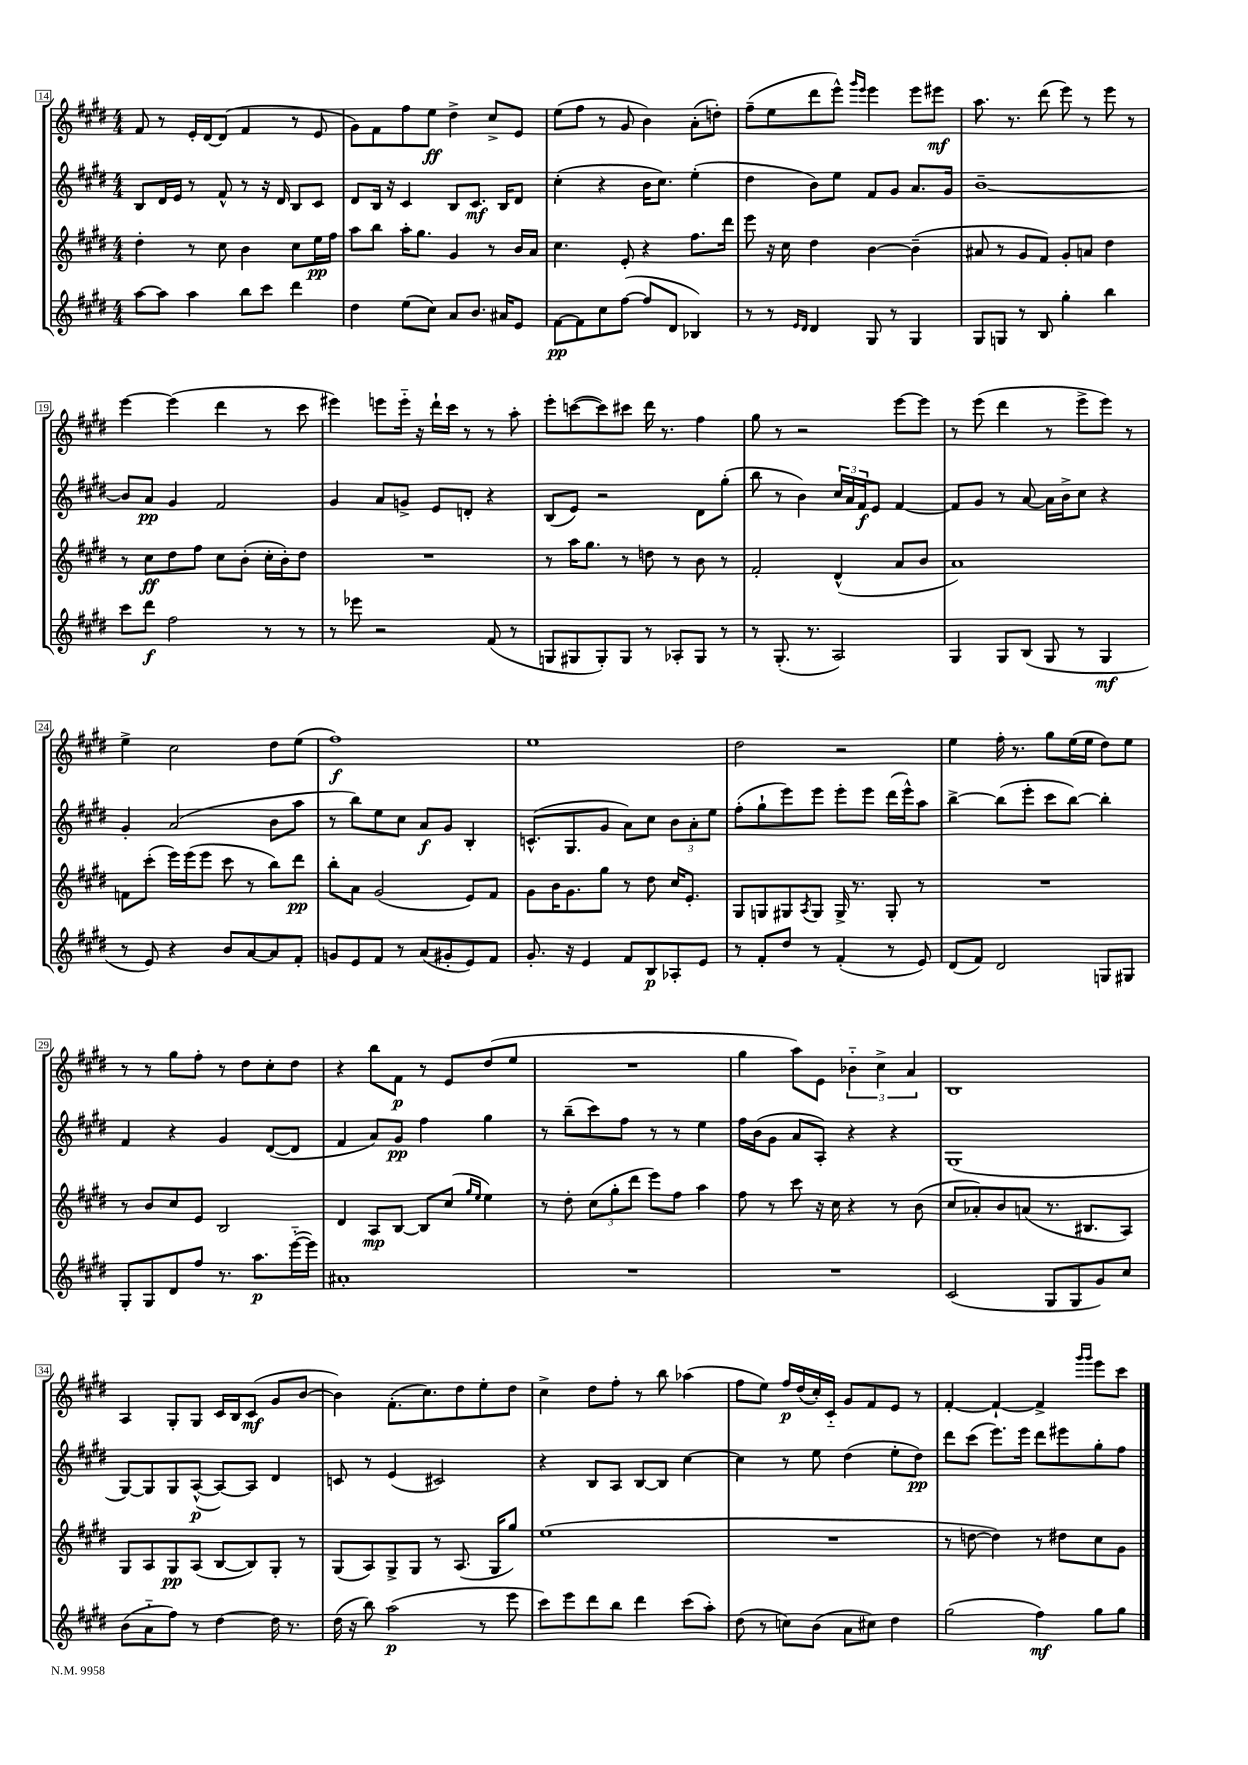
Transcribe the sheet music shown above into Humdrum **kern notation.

**kern	**dynam	**kern	**dynam	**kern	**dynam	**kern	**dynam
*part4	*part4	*part3	*part3	*part2	*part2	*part1	*part1
*staff4	*staff4	*staff3	*staff3	*staff2	*staff2	*staff1	*staff1
*clefG2	*	*clefG2	*	*clefG2	*	*clefG2	*
*k[f#c#g#d#]	*	*k[f#c#g#d#]	*	*k[f#c#g#d#]	*	*k[f#c#g#d#]	*
*M4/4	*	*M4/4	*	*M4/4	*	*M4/4	*
=14	=14	=14	=14	=14	=14	=14	=14
[8aa\L	.	4dd#'\	.	8B/L	.	8f#/	.
8aa\J]	.	.	.	16d#/L	.	8r	.
.	.	.	.	16e/JJ	.	.	.
4aa\	.	8r	.	8r	.	16e'/LL	.
.	.	.	.	.	.	[16d#/J	.
.	.	8cc#\	.	8f#^^/	.	(8d#/J]	.
8bb\L	.	4b\	.	8r	.	4f#/	.
8ccc#\J	.	.	.	16r	.	.	.
.	.	.	.	16d#/	.	.	.
4ddd#\	.	8cc#\L	.	8B/L	.	8r	.
.	.	16ee\L	pp	8c#/J	.	8e/	.
.	.	16ff#\JJ	.	.	.	.	.
=15	=15	=15	=15	=15	=15	=15	=15
4dd#\	.	8aa\L	.	8d#/L	.	8g#\L)	.
.	.	8bb\J	.	16B/Jk	.	8f#\	.
.	.	.	.	16r	.	.	.
(8ee\L	.	16aa'\KL	.	4c#/	.	8ff#\	.
.	.	8.gg#\J	.	.	.	.	.
8cc#\J)	.	.	.	.	.	8ee\J	ff
8a/L	.	4g#/	.	8B/L	.	4dd#^\	.
8.b/J	.	.	.	8.c#/J	mf	.	.
.	.	8r	.	.	.	8cc#^/L	.
16a#X/KL	.	.	.	16B/KL	.	.	.
8e/J	.	16b/LL	.	8d#/J	.	8e/J	.
.	.	16a/JJ	.	.	.	.	.
=16	=16	=16	=16	=16	=16	=16	=16
[8f#\L	pp	4.cc#\	.	(4cc#'\	.	(8ee\L	.
8f#\]	.	.	.	.	.	8ff#\J	.
8cc#\	.	.	.	4r	.	8r	.
([8ff#\J	.	8e'/	.	.	.	8g#/	.
8ff#/L]	.	4r	.	16b\KL	.	4b\)	.
.	.	.	.	8.cc#\J)	.	.	.
8d#/J	.	.	.	.	.	.	.
4B-X/)	.	8.ff#\L	.	(4ee'\	.	(8a'\L	.
.	.	.	.	.	.	8ddn'\J)	.
.	.	16ddd#\Jk	.	.	.	.	.
=17	=17	=17	=17	=17	=17	=17	=17
8r	.	8eee\	.	4dd#\	.	(8ff#~\L	.
8r	.	16r	.	.	.	8ee\	.
.	.	16cc#\	.	.	.	.	.
16qqe/LL	.	.	.	.	.	.	.
16qqd#/JJ	.	.	.	.	.	.	.
4d#/	.	4dd#\	.	8b\L)	.	8ddd#\	.
.	.	.	.	8ee\J	.	8eee^^\J)	.
.	.	.	.	.	.	16qqggg#/LL	.
.	.	.	.	.	.	16qqeee/JJ	.
8G#/	.	[4b\	.	8f#/L	.	4eee\	.
8r	.	.	.	8g#/J	.	.	.
4G#/	.	(4b~\]	.	8.a/L	.	8eee\L	.
.	.	.	.	.	.	8eee#X\J	mf
.	.	.	.	16g#/Jk	.	.	.
=18	=18	=18	=18	=18	=18	=18	=18
8G#/L	.	8a#X/	.	[1b~	.	8.aa\	.
8Gn/J	.	8r	.	.	.	.	.
.	.	.	.	.	.	8.r	.
8r	.	8g#/L	.	.	.	.	.
8B/	.	8f#/J)	.	.	.	(8ddd#\	.
4gg#'\	.	8g#'/L	.	.	.	8eee\)	.
.	.	8an/J	.	.	.	8r	.
4bb\	.	4dd#\	.	.	.	8eee\	.
.	.	.	.	.	.	8r	.
!!LO:LB:g=z
=19	=19	=19	=19	=19	=19	=19	=19
8ccc#\L	.	8r	.	8b/L]	.	[4eee\	.
8ddd#\J	f	8cc#\L	ff	8a/J	pp	.	.
2ff#\	.	8dd#\	.	4g#/	.	(4eee\]	.
.	.	8ff#\J	.	.	.	.	.
.	.	8cc#\L	.	2f#/	.	4ddd#\	.
.	.	(8b'\J	.	.	.	.	.
8r	.	16cc#'\LL	.	.	.	8r	.
.	.	16b'\J)	.	.	.	.	.
8r	.	8dd#\J	.	.	.	8ccc#\	.
=20	=20	=20	=20	=20	=20	=20	=20
8r	.	1r	.	4g#/	.	4eee#X\)	.
8eee-X\	.	.	.	.	.	.	.
2r	.	.	.	8a/L	.	8eeen\L	.
.	.	.	.	8gn^/J	.	16eee\Jk	.
.	.	.	.	.	.	16r	.
.	.	.	.	8e/L	.	16ddd#`\LL	.
.	.	.	.	.	.	16ccc#\JJ	.
.	.	.	.	8dn'/J	.	8r	.
(8f#/	.	.	.	4r	.	8r	.
8r	.	.	.	.	.	8aa'\	.
=21	=21	=21	=21	=21	=21	=21	=21
8Gn/L	.	8r	.	(8B/L	.	8eee'\L	.
8G#X/	.	16aa\KL	.	8e/J)	.	([8cccn\	.
.	.	8.gg#\J	.	.	.	.	.
8G#'/)	.	.	.	2r	.	8ccc\])	.
8G#/J	.	8r	.	.	.	8ccc#X\J	.
8r	.	8ddn\	.	.	.	16ddd#\	.
.	.	.	.	.	.	8.r	.
8A-X'/L	.	8r	.	.	.	.	.
8G#/J	.	8b\	.	8d#\L	.	4ff#\	.
8r	.	8r	.	(8gg#'\J	.	.	.
=22	=22	=22	=22	=22	=22	=22	=22
8r	.	2f#'/	.	8bb\	.	8gg#\	.
(8.G#'/	.	.	.	8r	.	8r	.
.	.	.	.	4b\)	.	2r	.
8.r	.	.	.	.	.	.	.
2A/)	.	(4d#^^/	.	24cc#/LL	.	.	.
.	.	.	.	24a/	.	.	.
.	.	.	.	24f#/J	f	.	.
.	.	.	.	8e/J	.	.	.
.	.	8a/L	.	[4f#/	.	[8eee\L	.
.	.	8b/J	.	.	.	8eee\J]	.
=23	=23	=23	=23	=23	=23	=23	=23
4G#/	.	1a)	.	8f#/L]	.	8r	.
.	.	.	.	8g#/J	.	(8eee\	.
8G#/L	.	.	.	8r	.	4ddd#\	.
(8B/J	.	.	.	[8a/	.	.	.
8G#/	.	.	.	16a\LL]	.	8r	.
.	.	.	.	16b^\J	.	.	.
8r	.	.	.	8cc#\J	.	8eee^\L	.
4G#/	mf	.	.	4r	.	8eee\J)	.
.	.	.	.	.	.	8r	.
!!LO:LB:g=z
=24	=24	=24	=24	=24	=24	=24	=24
8r	.	8fn\L	.	4g#'/	.	4ee^\	.
8e/)	.	(8ccc#'\J	.	.	.	.	.
4r	.	16eee\LL)	.	(2a/	.	2cc#\	.
.	.	(16eee\J	.	.	.	.	.
.	.	8eee\J	.	.	.	.	.
8b/L	.	8ccc#\	.	.	.	.	.
[8a/	.	8r	.	.	.	.	.
8a/]	.	8bb\L)	.	8b\L	.	8dd#\L	.
8f#'/J	.	8ddd#\J	pp	8aa\J	.	(8ee\J	.
=25	=25	=25	=25	=25	=25	=25	=25
8gn/L	.	8bb'\L	.	8r	.	1ff#)	f
8e/	.	8a\J	.	8bb\L)	.	.	.
8f#/J	.	(2g#/	.	8ee\	.	.	.
8r	.	.	.	8cc#\J	.	.	.
(8a/L	.	.	.	8a/L	f	.	.
8g#X'/	.	.	.	8g#/J	.	.	.
8e/)	.	8e/L)	.	4B'/	.	.	.
8f#/J	.	8f#/J	.	.	.	.	.
=26	=26	=26	=26	=26	=26	=26	=26
8.g#'/	.	8g#\L	.	(8.cn^^/L	.	1ee	.
.	.	16b\K	.	.	.	.	.
16r	.	8.g#\	.	8.G#/	.	.	.
4e/	.	.	.	.	.	.	.
.	.	8gg#\J	.	8g#/J	.	.	.
8f#/L	.	8r	.	8a\L)	.	.	.
8B/	p	8dd#\	.	8cc#\J	.	.	.
8A-X'/	.	16cc#/KL	.	12b\L	.	.	.
.	.	8.e'/J	.	.	.	.	.
.	.	.	.	12a'\	.	.	.
8e/J	.	.	.	.	.	.	.
.	.	.	.	12ee\J	.	.	.
=27	=27	=27	=27	=27	=27	=27	=27
8r	.	8G#/L	.	(8ff#'\L	.	2dd#\	.
8f#'/L	.	8Gn/	.	8gg#`\	.	.	.
8dd#/J	.	8G#X/	.	8eee\)	.	.	.
.	.	8qA/	.	.	.	.	.
8r	.	8G#/J	.	8eee\J	.	.	.
(4f#'/	.	16G#^/	.	8eee'\L	.	2r	.
.	.	8.r	.	.	.	.	.
.	.	.	.	8eee\J	.	.	.
8r	.	8G#'/	.	(16ddd#\LL	.	.	.
.	.	.	.	16eee^^\J)	.	.	.
8e/)	.	8r	.	8aa\J	.	.	.
=28	=28	=28	=28	=28	=28	=28	=28
(8d#/L	.	1r	.	[4bb^\	.	4ee\	.
8f#/J)	.	.	.	.	.	.	.
2d#/	.	.	.	(8bb\L]	.	16ff#'\	.
.	.	.	.	.	.	8.r	.
.	.	.	.	8eee'\J	.	.	.
.	.	.	.	8ccc#\L	.	8gg#\L	.
.	.	.	.	[8bb\J)	.	(16ee\L	.
.	.	.	.	.	.	16ee\JJ	.
8Gn/L	.	.	.	4bb'\]	.	8dd#\L)	.
8G#X/J	.	.	.	.	.	8ee\J	.
!!LO:LB:g=z
=29	=29	=29	=29	=29	=29	=29	=29
8G#'/L	.	8r	.	4f#/	.	8r	.
8G#/	.	8b/L	.	.	.	8r	.
8d#/	.	8cc#/	.	4r	.	8gg#\L	.
8ff#/J	.	8e/J	.	.	.	8ff#'\J	.
8.r	.	2B/	.	4g#/	.	8r	.
.	.	.	.	.	.	8dd#\L	.
8.aa\L	p	.	.	.	.	.	.
.	.	.	.	([8d#/L	.	8cc#'\	.
([16eee\L	.	.	.	8d#/J]	.	8dd#\J	.
16eee\JJ])	.	.	.	.	.	.	.
=30	=30	=30	=30	=30	=30	=30	=30
1a#X'	.	4d#/	.	4f#/	.	4r	.
.	.	8A/L	mp	8a/L)	.	8bb\L	.
.	.	[8B/J	.	8g#/J	pp	8f#\J	p
.	.	8B/L]	.	4ff#\	.	8r	.
.	.	(8cc#/J	.	.	.	8e/L	.
.	.	16qqgg#/LL	.	.	.	.	.
.	.	16qqee/JJ	.	.	.	.	.
.	.	4ee\)	.	4gg#\	.	(8dd#/	.
.	.	.	.	.	.	8ee/J	.
=31	=31	=31	=31	=31	=31	=31	=31
1r	.	8r	.	8r	.	1r	.
.	.	8dd#'\	.	(8bb~\L	.	.	.
.	.	(12cc#\L	.	8ccc#\)	.	.	.
.	.	12gg#'\	.	.	.	.	.
.	.	.	.	8ff#\J	.	.	.
.	.	12ddd#\J	.	.	.	.	.
.	.	8eee\L)	.	8r	.	.	.
.	.	8ff#\J	.	8r	.	.	.
.	.	4aa\	.	4ee\	.	.	.
=32	=32	=32	=32	=32	=32	=32	=32
1r	.	8ff#\	.	16ff#\LL	.	4gg#\	.
.	.	.	.	(16b\J	.	.	.
.	.	8r	.	8g#\J	.	.	.
.	.	8ccc#\	.	8a/L	.	8aa\L)	.
.	.	16r	.	8A'/J)	.	8e\J	.
.	.	16cc#\	.	.	.	.	.
.	.	4r	.	4r	.	6b-X\	.
.	.	.	.	.	.	6cc#^\	.
.	.	8r	.	4r	.	.	.
.	.	.	.	.	.	6a/	.
.	.	(8b\	.	.	.	.	.
=33	=33	=33	=33	=33	=33	=33	=33
(2c#/	.	8cc#/L	.	(1G#	.	1B	.
.	.	8a-X'/)	.	.	.	.	.
.	.	8b/	.	.	.	.	.
.	.	(8an/J	.	.	.	.	.
8G#/L	.	8.r	.	.	.	.	.
8G#/	.	.	.	.	.	.	.
.	.	8.B#X/L	.	.	.	.	.
8g#/)	.	.	.	.	.	.	.
8cc#/J	.	8A/J)	.	.	.	.	.
!!LO:LB:g=z
=34	=34	=34	=34	=34	=34	=34	=34
(8b\L	.	8G#/L	.	[8G#/L)	.	4A/	.
8a\	.	8A/	.	8G#/]	.	.	.
8ff#\J)	.	8G#/	pp	8G#/	.	8G#'/L	.
8r	.	(8A/J	.	([8A^^/J	p	8G#/J	.
[4dd#\	.	[8B/L	.	8A/L_)	.	16c#/LL	.
.	.	.	.	.	.	16B/J	.
.	.	8B/])	.	8A/J]	.	(8c#/J	mf
16dd#\]	.	8G#'/J	.	4d#/	.	8g#/L	.
8.r	.	.	.	.	.	.	.
.	.	8r	.	.	.	[8b/J	.
=35	=35	=35	=35	=35	=35	=35	=35
(16dd#\	.	(8G#/L	.	8cn/	.	4b\])	.
16r	.	.	.	.	.	.	.
8bb\)	.	8A/)	.	8r	.	.	.
(2aa\	p	8G#^/	.	(4e/	.	(8.f#'\L	.
.	.	8G#/J	.	.	.	.	.
.	.	.	.	.	.	8.cc#\)	.
.	.	8r	.	2c#X/)	.	.	.
.	.	(8.A/	.	.	.	8dd#\	.
8r	.	.	.	.	.	8ee'\	.
.	.	16G#/KL	.	.	.	.	.
8eee\	.	8gg#/J)	.	.	.	8dd#\J	.
=36	=36	=36	=36	=36	=36	=36	=36
8ccc#\L)	.	(1ee	.	4r	.	4cc#^\	.
8eee\	.	.	.	.	.	.	.
8ddd#\	.	.	.	8B/L	.	8dd#\L	.
8bb\J	.	.	.	8A/J	.	8ff#'\J	.
4ddd#\	.	.	.	[8B/L	.	8r	.
.	.	.	.	8B/J]	.	8bb\	.
(8ccc#\L	.	.	.	[4cc#\	.	(4aa-X\	.
8aa'\J)	.	.	.	.	.	.	.
=37	=37	=37	=37	=37	=37	=37	=37
(8dd#\	.	1r	.	4cc#\]	.	8ff#\L	.
8r	.	.	.	.	.	8ee\J)	.
8ccn\L)	.	.	.	8r	.	16ff#/LL	p
.	.	.	.	.	.	(16dd#/	.
(8b\J	.	.	.	8ee\	.	16cc#'/)	.
.	.	.	.	.	.	16c#/JJ	.
8a\L	.	.	.	(4dd#\	.	8g#/L	.
8cc#X\J)	.	.	.	.	.	8f#/	.
4dd#\	.	.	.	8ee'\L	.	8e/J	.
.	.	.	.	8dd#\J)	pp	8r	.
=38	=38	=38	=38	=38	=38	=38	=38
(2gg#\	.	8r	.	8ddd#\L	.	[4f#'/	.
.	.	[8ddn\	.	(8ccc#\J	.	.	.
.	.	4dd\])	.	8.eee\L)	.	4f#`/_	.
.	.	.	.	16eee\Jk	.	.	.
4ff#\)	mf	8r	.	8ddd#\L	.	4f#^/]	.
.	.	8dd#X\L	.	8eee#X\	.	.	.
.	.	.	.	.	.	16qqggg#/LL	.
.	.	.	.	.	.	16qqggg#/JJ	.
8gg#\L	.	8cc#\	.	8gg#'\	.	8eee\L	.
8gg#\J	.	8g#\J	.	8ff#\J	.	8ccc#\J	.
==	==	==	==	==	==	==	==
*-	*-	*-	*-	*-	*-	*-	*-
